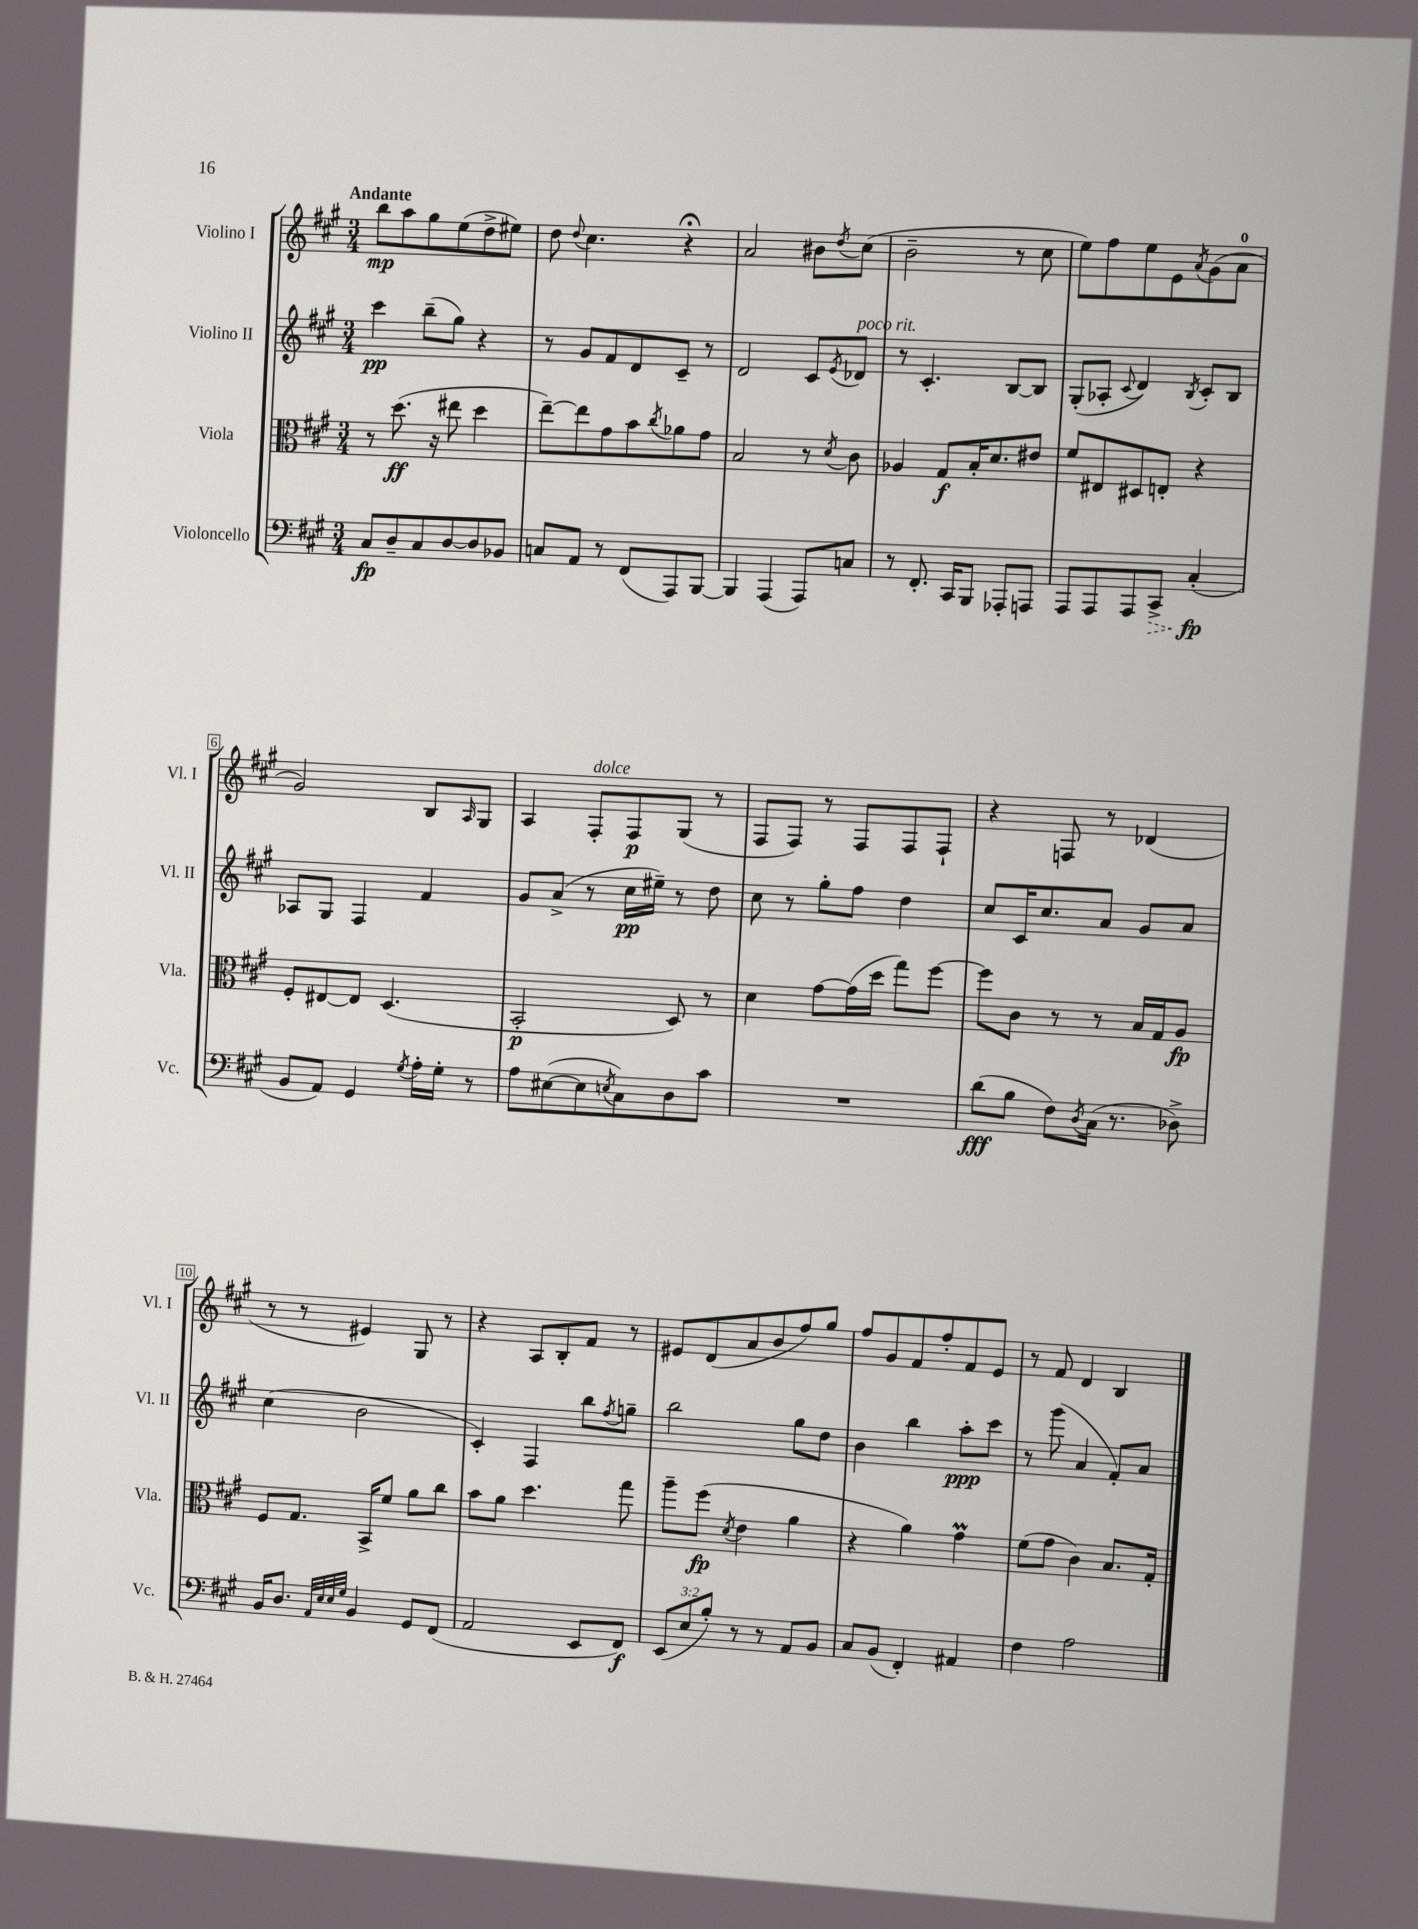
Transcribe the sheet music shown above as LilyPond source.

<<
\new StaffGroup <<
\new Staff = "s0" \with { instrumentName = "Violino I" shortInstrumentName = "Vl. I" } {
    \clef treble \key a \major \numericTimeSignature \time 3/4 \tempo "Andante"
    b''8\mp a''8 gis''8 e''8( d''8-> eis''8) |
    d''8 \appoggiatura { d''8 } cis''4. r4\fermata |
    a'2 bis'8 \acciaccatura { d''8 } cis''8( |
    b'2-- r8 cis''8 |
    e''8) fis''8 e''8 e'8 \acciaccatura { a'8 } gis'8( a'8-0 |
    gis'2) b8 \grace { a16 } gis8 |
    a4 fis8-.^\markup { \italic "dolce" } fis8\p gis8( r8 |
    fis8 fis8) r8 fis8 fis8 fis8-! |
    r4 f8 r8 des'4( |
    r8 r8 eis'4) gis8 r8 |
    r4 a8 b8-. fis'8 r8 |
    eis'8 d'8( a'8 b'8 fis''8) gis''8 |
    fis''8 gis'8 fis'8 fis''8-. fis'8 e'8 |
    r8 fis'8 d'4 b4 \bar "|." |
}
\new Staff = "s1" \with { instrumentName = "Violino II" shortInstrumentName = "Vl. II" } {
    \clef treble \key a \major \numericTimeSignature \time 3/4
    cis'''4\pp b''8--( gis''8) r4 |
    r8 gis'8 fis'8 d'8 cis'8-- r8 |
    d'2 cis'8 \acciaccatura { e'8 } des'8^\markup { \italic "poco rit." } |
    r8 cis'4.-. b8~ b8 |
    gis8-.( aes8-. \appoggiatura { cis'8 } d'4) \acciaccatura { b8 } cis'8-. b8 |
    aes8 gis8 fis4 fis'4 |
    gis'8 a'8->( r8 cis''16\pp eis''16--) r8 d''8 |
    cis''8 r8 gis''8-. fis''8 d''4 |
    cis''8 cis'16 cis''8. a'8 gis'8 a'8 |
    cis''4( b'2 |
    cis'4-.) fis4 b''8 \acciaccatura { fis''8 } g''8-- |
    b''2 gis''8 d''8 |
    b'4 b''4 a''8-.\ppp cis'''8 |
    r8 gis'''8( a'4 fis'8-.) a'8 \bar "|." |
}
\new Staff = "s2" \with { instrumentName = "Viola" shortInstrumentName = "Vla." } {
    \clef alto \key a \major \numericTimeSignature \time 3/4
    r8 d''8.\ff( r16 eis''8 d''4 |
    e''8~--) e''8 gis'8 b'8 \acciaccatura { cis''8 } aes'8 gis'8 |
    b2 r8 \acciaccatura { d'8 } cis'8 |
    aes4 gis8\f b16-. d'8. eis'8 |
    fis'8 eis8 dis8 e8-. r4 |
    fis8-. eis8~ eis8 d4.( |
    b,2-.\p d8) r8 |
    d'4 gis'8~ gis'16( d''16 gis''8) fis''8~ |
    fis''8 cis'8 r8 r8 b16 gis16 a8\fp |
    fis8 gis8. b,16-> fis'8 a'8 cis''8 |
    b'8 a'8 d''4. gis''8 |
    a''8-- fis''8\fp( \acciaccatura { d'8 } e'4 a'4 |
    r4 a'4) gis'4\prall |
    fis'8( gis'8 cis'4) b8. gis16-. \bar "|." |
}
\new Staff = "s3" \with { instrumentName = "Violoncello" shortInstrumentName = "Vc." } {
    \clef bass \key a \major \numericTimeSignature \time 3/4 \override Staff.TupletNumber.text = #tuplet-number::calc-fraction-text
    cis8\fp d8-- cis8 d8~ d8 bes,8 |
    c8 a,8 r8 fis,8( a,,8) b,,8~ |
    b,,4 a,,4( a,,8) c8 |
    r8 fis,8.-. cis,16 b,,8 aes,,8-. a,,8 |
    a,,8 a,,8 a,,8 \once \override Hairpin.style = #'dashed-line cis,8->\> cis4-.\fp\!( |
    b,8 a,8) gis,4 \acciaccatura { gis8 } a16-. gis16-. r8 |
    a8 eis8~( eis8 \acciaccatura { e8 } cis8) d8 cis'8 |
    R2. |
    d'8\fff( b8 fis8) \acciaccatura { d8 } cis16( r8. des8->) |
    b,16 d8. \grace { a,32 e32 e32 gis32 } b,4 gis,8 fis,8( |
    a,2 e,8 fis,8\f) |
    \tuplet 3/2 { e,8( e8 b8-.) } r8 r8 a,8 b,8 |
    cis8 b,8( fis,4-.) ais,4 |
    fis4 a2 \bar "|." |
}
>>
>>
\layout { \context { \Score \override BarNumber.stencil = #(make-stencil-boxer 0.1 0.3 ly:text-interface::print) } }
